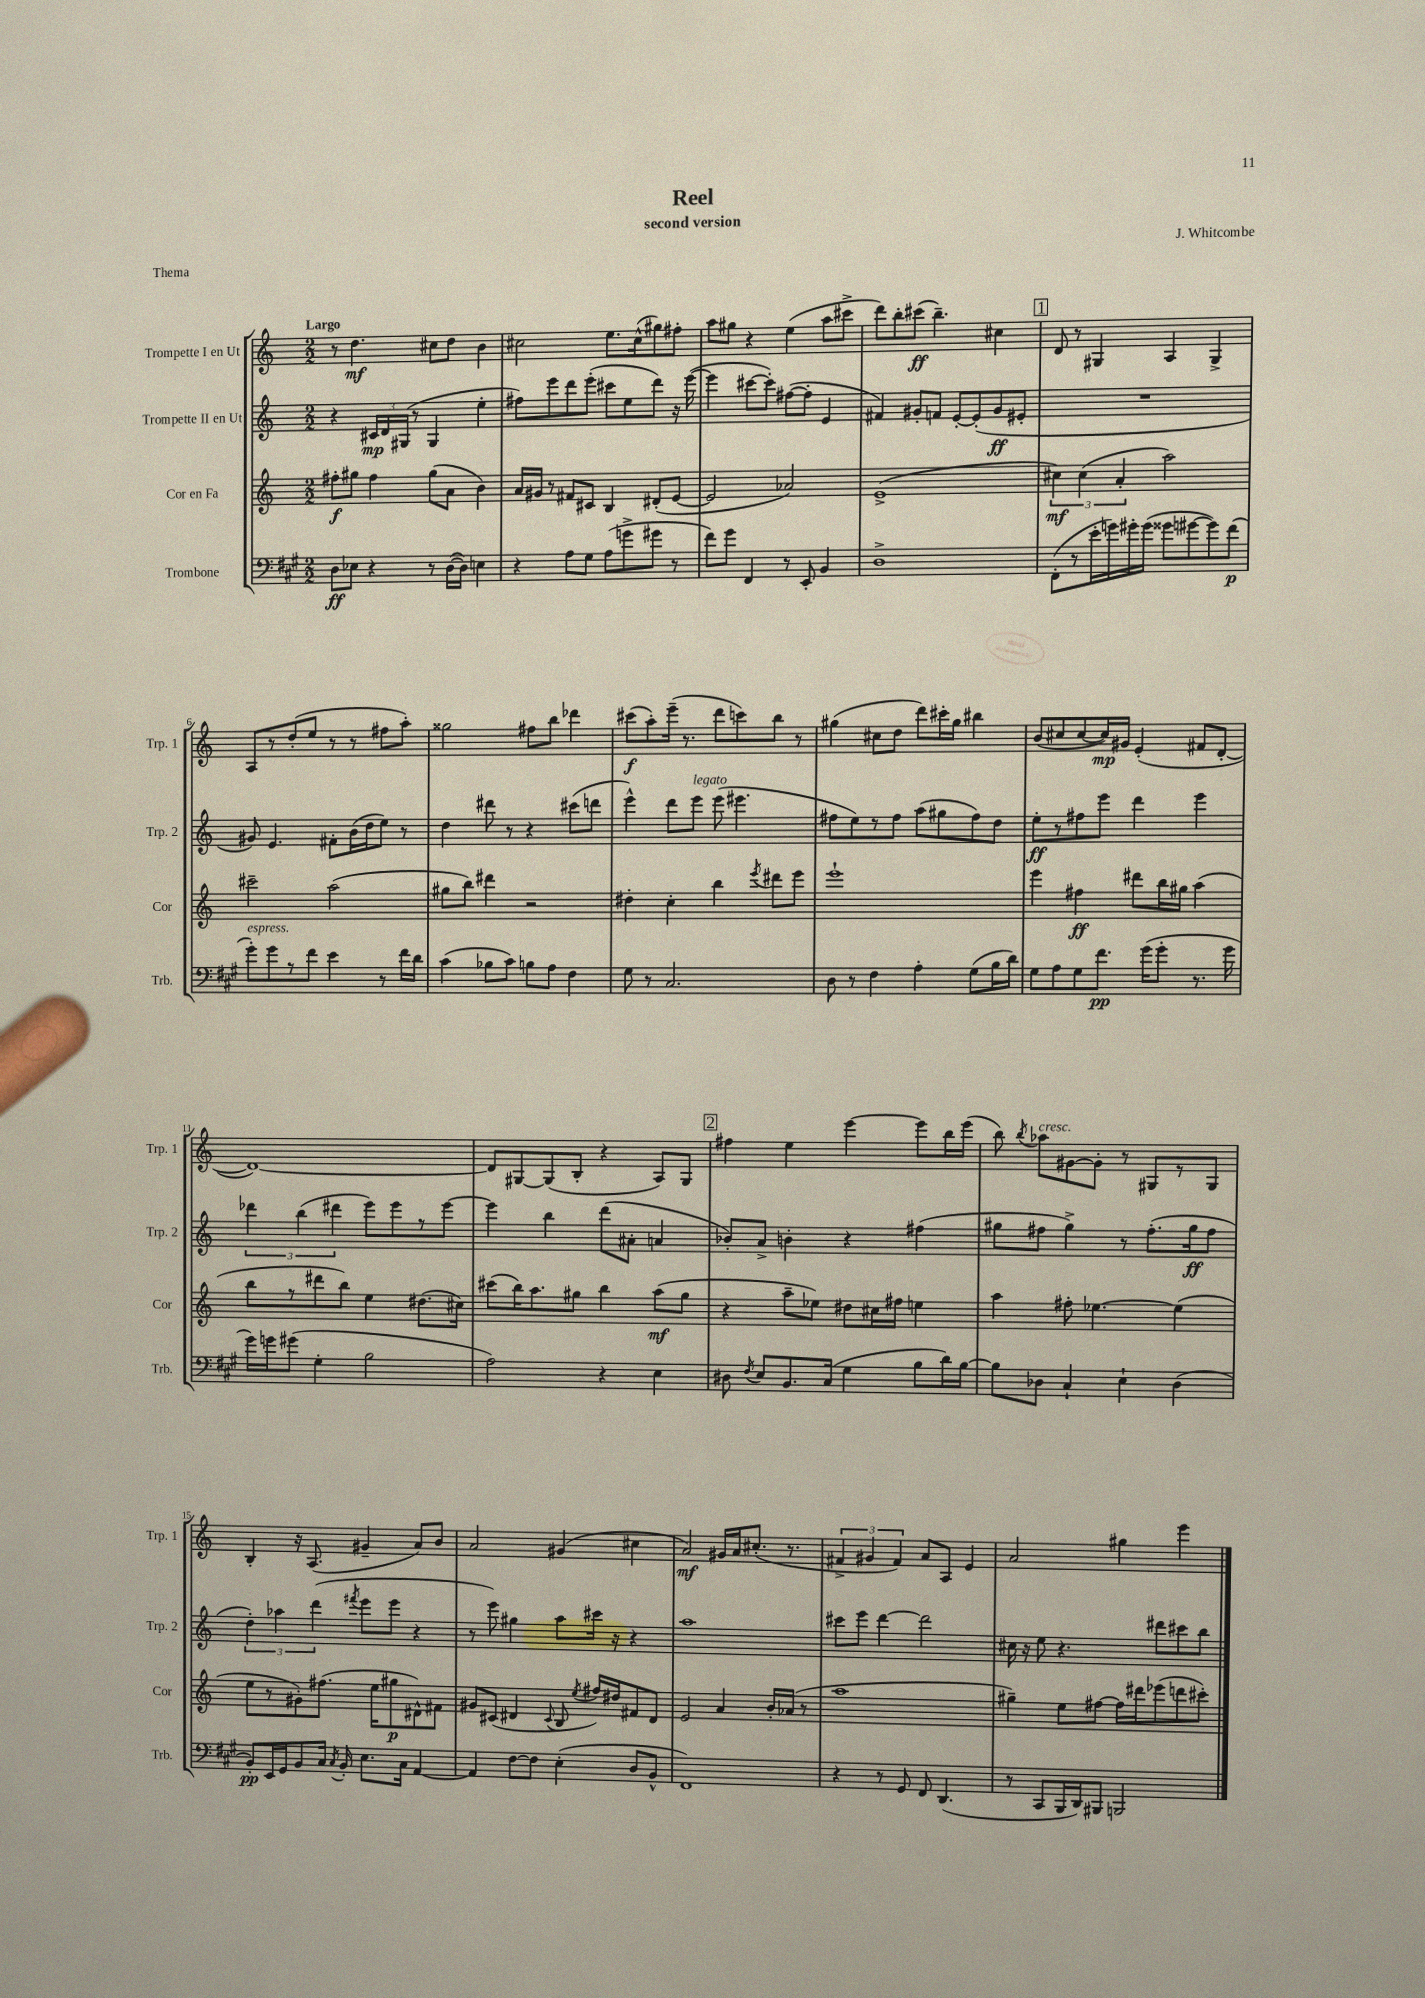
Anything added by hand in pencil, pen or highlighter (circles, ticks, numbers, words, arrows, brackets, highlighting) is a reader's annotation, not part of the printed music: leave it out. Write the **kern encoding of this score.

**kern	**kern	**kern	**kern
*staff4	*staff3	*staff2	*staff1
*clefF4	*clefG2	*clefG2	*clefG2
*k[f#c#g#]	*k[]	*k[]	*k[]
*M2/2	*M2/2	*M2/2	*M2/2
8D	8ff#'	4r	8r
8E-	8gg#	.	4.dd
4r	4ff#	24c#	.
.	.	24d	.
.	.	(24G#	.
.	.	8r	.
8r	(8gg#	4G#	8cc#
([16D	8a	.	8dd
16D])	.	.	.
4E	4b)	4ee'	4b
=	=	=	=
4r	16a	8ff#)	2cc#
.	16g#	.	.
.	8r	8eee	.
8A	8f#	8ddd	.
8G#	8c#	(8eee'	.
(8A	4B	8ccc#	8.ee
8g^	.	8ee	.
.	.	.	(16cc#^^
8g#	(8d#'	8ddd)	8gg#)
8r	[8e	16r	8ff#'
.	.	([16eee	.
=	=	=	=
8f#)	2e]	4eee]	8aa
8g#	.	.	8gg#
4FF#	.	[8ccc#	4r
.	.	8ccc#'])	.
8r	2a-)	([8ff#	(4ee
8EE'	.	8ff#']	.
4BB	.	4e	8aa
.	.	.	8ccc#^
=	=	=	=
1D^	(1e^	4f#)	8ddd)
.	.	.	8bb'
.	.	8g#'	(8ccc#
.	.	8f	4.bb~)
.	.	[8e'	.
.	.	(8e']	.
.	.	8g#	4cc#
.	.	8e#'	.
=	=	=	=
(8FF#'	6cc#)	1r	8d
8r	.	.	8r
.	(6cc#	.	.
16e'	.	.	4G#
16g)	.	.	.
.	6a'	.	.
16g#'	.	.	.
(16g#	.	.	.
8g##	2aa)	.	4A
[8g#	.	.	.
8g#])	.	.	4G#^
(8f#	.	.	.
=	=	=	=
8g#')	2ccc#~	8g#)	8A
8g#	.	4.e	8r
8r	.	.	(8dd'
8f#	.	.	8ee
4e	(2aa	8f#'	8r
.	.	(16b	8r
.	.	16dd	.
8r	.	8ee)	8ff#
16f#	.	8r	8aa')
16d	.	.	.
=	=	=	=
(4c#	8gg#	4dd	2gg##
.	8bb)	.	.
8B-	4ddd#	8ddd#	.
8c#)	.	8r	.
8B	2r	4r	8ff#
8A	.	.	8bb
4F#	.	(8ccc#	4ddd-
.	.	8ddd	.
=	=	=	=
8G#	4dd#'	4eee^^)	(8ccc#
8r	.	.	8aa')
2.C#	4cc'	8ddd	(16eee~
.	.	.	8.r
.	.	8eee	.
.	4bb	(8eee	8ddd
.	.	4.eee#	8ccc)
.	8qeee	.	.
.	8ddd#	.	8bb
.	8eee	.	8r
=	=	=	=
8D	1eee`	8ff#	(4gg#
8r	.	8ee)	.
4F#	.	8r	8cc#
.	.	8ff#	8dd
4A'	.	(8aa	8ddd)
.	.	8gg#	16ccc#'
.	.	.	16gg#
(8G#	.	8ff#)	4bb#
16B	.	8dd	.
16d)	.	.	.
=	=	=	=
8G#	4eee	8ee'	(8b
8A	.	8r	8cc#
8G#	4ff#	8ff#	[8cc#
8.f#	.	8eee	16cc#])
.	.	.	16g#
.	8ddd#	4ddd	(4e'
(16g#	.	.	.
8g#'	16bb	.	.
.	16gg#	.	.
8.r	(4aa	4eee	8f#
.	.	.	[8d'
16g#	.	.	.
=	=	=	=
16g#)	8bb	6ddd-	1d_)
16g	.	.	.
(8g#	8r	.	.
.	.	(6bb	.
4G#'	8ddd#	.	.
.	.	6ddd#	.
.	8bb)	.	.
2B	4ee	8eee)	.
.	.	8eee	.
.	(8.dd#	8r	.
.	.	[8eee	.
.	16cc#)	.	.
=	=	=	=
2A)	(8ccc#	4eee]	8d]
.	16bb)	.	[8G#
.	8.aa	.	.
.	.	4bb	(8G#]
.	8gg#	.	8B'
4r	4bb	(8ddd	4r
.	.	8a#'	.
4E	(8aa	4a	8A)
.	8gg#	.	8G#
=	=	=	=
8D#	4r	8b-')	4ff#
8qF#	.	.	.
8E	.	8a^	.
8.BB	8aa~	4b'	4ee
.	8ee-)	.	.
(16C#	.	.	.
4G#	8dd#	4r	[4eee
.	16cc#	.	.
.	16ff#	.	.
8B	4ee	(4ff#	8eee]
16d)	.	.	16bb
[16B	.	.	(16eee
=	=	=	=
8B]	4aa	8gg#	8bb)
.	.	.	8qbb
8D-	.	8ff#	8aa-
4C#`	8ff#'	4gg#^)	[8g#
.	[4.ee-	.	8g#']
4E`	.	8r	8r
.	.	(8.ff#'	8G#
(4D-	(4ee-]	.	8r
.	.	16gg#	.
.	.	8ff#	8G#
=	=	=	=
8BB')	8ee	6dd')	4B'
16EE	8r	.	.
.	.	6aa-	.
16GG#	.	.	.
8BB	8g#')	.	16r
.	.	.	(8.A
.	.	(6ddd	.
16C#	(8.ff#	.	.
8qC#	.	.	.
16BB'	.	.	.
.	.	8qfff#	.
8.E	.	8eee	4g#~
.	16ee	.	.
.	8gg#	8eee	.
16C#	.	.	.
[4AA	8d#^^)	4r	8a)
.	8f#	.	8b
=	=	=	=
4AA]	8g#	8r	2a
.	(8c#	8eee)	.
[8F#	4d#	4gg#	.
8F#]	.	.	.
.	8qqc#	.	.
(4E'	8B	8aa	(4g#
.	8qee	.	.
.	16ff#)	16ccc#	.
.	16dd#	16r	.
8D	8f#	4r	4cc#
8BB^^	8d#	.	.
=	=	=	=
1FF#)	2e	1aa	2a)
.	4a	.	16g#
.	.	.	16a
.	.	.	(8.cc#'
.	16b'	.	.
.	(16a-	.	8.r
.	8r	.	.
=	=	=	=
4r	1aa	8ccc#	6f#^
.	.	8eee	.
.	.	.	6g#
8r	.	[4ddd	.
.	.	.	6f#)
8GG#	.	.	.
8FF#	.	2ddd]	8a
(4.DD	.	.	8A
.	.	.	4e
=	=	=	=
8r	4gg#~)	16cc#	2a
.	.	16r	.
8CC#	.	8ee	.
16BBB	8ee	4.r	.
16DD)	.	.	.
8BBB#	[8ff#	.	.
2BBB	16ff#]	.	4gg#
.	16ddd#	.	.
.	(8eee-	8ddd#	.
.	8ddd	8ccc#	4eee
.	8ccc#')	8bb	.
==	==	==	==
*-	*-	*-	*-
